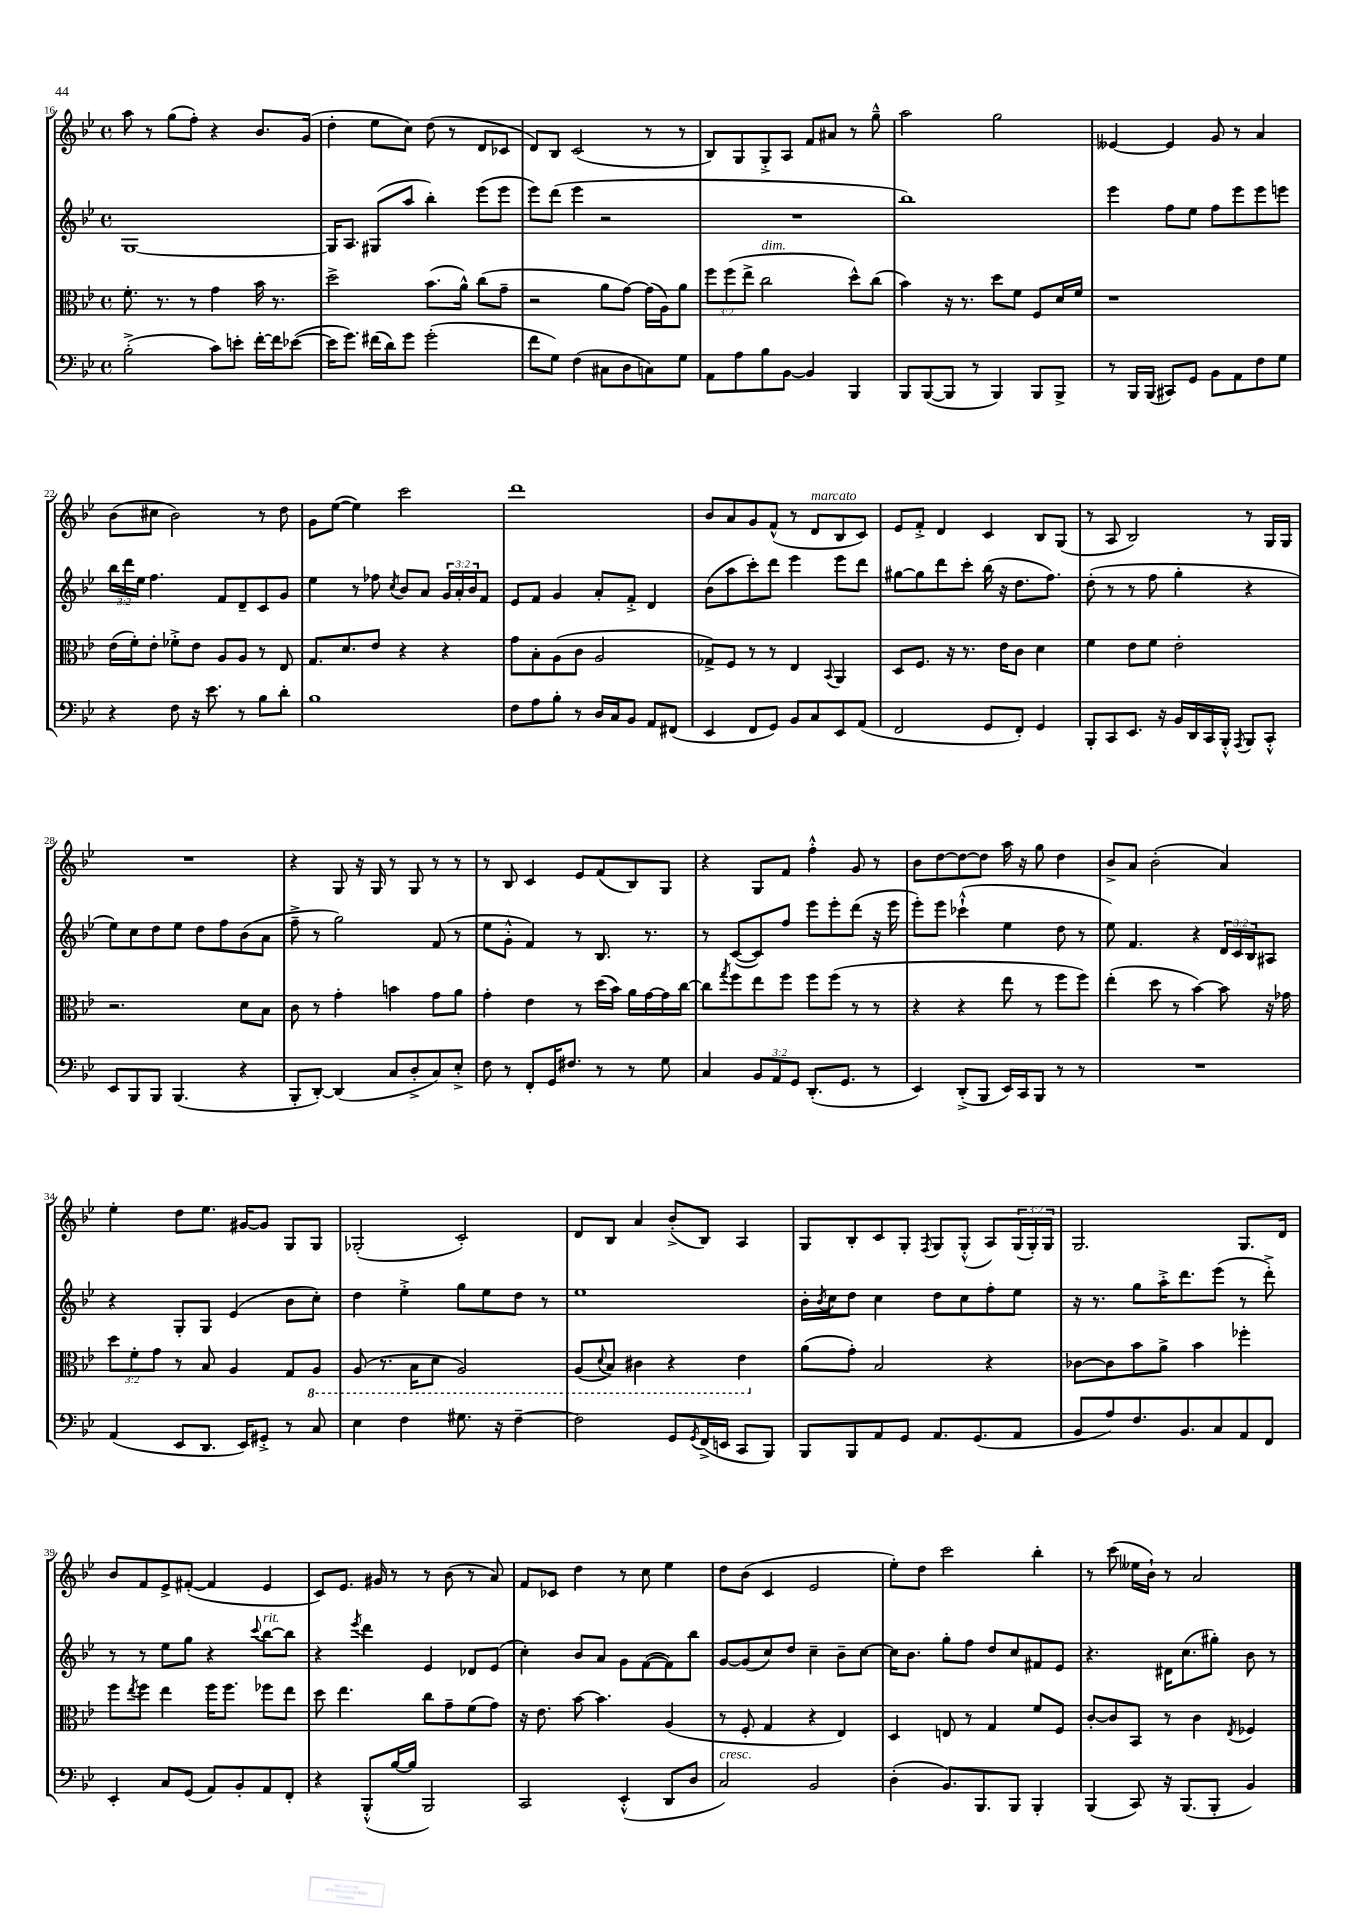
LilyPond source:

<<
\new StaffGroup <<
\new Staff = "s0" {
    \clef treble \key bes \major \defaultTimeSignature \time 4/4 \override Staff.TupletNumber.text = #tuplet-number::calc-fraction-text
    a''8 r8 g''8( f''8-.) r4 bes'8. g'16( |
    d''4-. ees''8 c''8) d''8( r8 d'8 ces'8 |
    d'8) bes8 c'2( r8 r8 |
    bes8) g8 g8-.-> a8 f'8 ais'8 r8 g''8---^ |
    a''2 g''2 |
    eeses'4~ eeses'4 g'8 r8 a'4 |
    bes'8( cis''8 bes'2) r8 d''8 |
    g'8 ees''8~( ees''4) c'''2 |
    d'''1 |
    bes'8 a'8 g'8 f'8-^( r8 d'8^\markup { \italic "marcato" } bes8 c'8) |
    ees'8 f'8-.-> d'4 c'4 bes8 g8( |
    r8 a8 bes2) r8 g16 g16 |
    R1 |
    r4 g8 r16 g16 r8 g8 r8 r8 |
    r8 bes8 c'4 ees'8 f'8( bes8) g8 |
    r4 g8 f'8 f''4-.-^ g'8 r8 |
    bes'8 d''8~ d''8~ d''8 a''16 r16 g''8 d''4 |
    bes'8-> a'8 bes'2-.( a'4) |
    ees''4-. d''8 ees''8. gis'16~ gis'8 g8 g8 |
    ges2-.( c'2-.) |
    d'8 bes8 a'4 bes'8-.->( bes8) a4 |
    g8 bes8-. c'8 g8-. \acciaccatura { f8 } g8 g8-.-^( a8) \tuplet 3/2 { g16( g16-.) g16 } |
    g2. g8. d'16 |
    bes'8 f'8 ees'8-> fis'8~-.( fis'4 ees'4 |
    c'8) ees'8. gis'16 r8 r8 bes'8( r8 a'8) |
    f'8 ces'8 d''4 r8 c''8 ees''4 |
    d''8 bes'8( c'4 ees'2 |
    ees''8-.) d''8 c'''2 bes''4-. |
    r8 c'''8( eeses''16 bes'16-!) r8 a'2 \bar "|." |
}
\new Staff = "s1" {
    \clef treble \key bes \major \defaultTimeSignature \time 4/4 \override Staff.TupletNumber.text = #tuplet-number::calc-fraction-text
    g1~ |
    g16 a8. gis8( a''8 bes''4-.) ees'''8( ees'''8 |
    ees'''8) d'''8( ees'''4 r2 |
    R1 |
    bes''1) |
    ees'''4 f''8 ees''8 f''8 ees'''8 ees'''8 e'''8 |
    \tuplet 3/2 { bes''16 d'''16 ees''16 } f''4. f'8 d'8-- c'8 g'8 |
    ees''4 r8 fes''8 \acciaccatura { c''8 } bes'8 a'8 \tuplet 3/2 { g'16 a'16-. bes'16 } f'8 |
    ees'8 f'8 g'4 a'8-. f'8-.-> d'4 |
    bes'8( a''8 c'''8-.) d'''8 ees'''4 ees'''8 d'''8 |
    gis''8~ gis''8 d'''8 c'''8-. bes''16( r16 d''8. f''8.) |
    d''8-.( r8 r8 f''8 g''4-. r4 |
    ees''8) c''8 d''8 ees''8 d''8 f''8 bes'8( a'8 |
    f''8---> r8 g''2) f'8( r8 |
    ees''8 g'8-.-^ f'4) r8 bes8. r8. |
    r8 c'8~( c'8) f''8 ees'''8 ees'''8-. d'''8( r16 ees'''16 |
    ees'''8-.) ees'''8 ces'''4-!-^( ees''4 d''8 r8 |
    ees''8) f'4. r4 \tuplet 3/2 { d'16 c'16 bes16 } ais8 |
    r4 g8-. g8 ees'4( bes'8 c''8-.) |
    d''4 ees''4-.-> g''8 ees''8 d''8 r8 |
    ees''1 |
    bes'16-. \acciaccatura { bes'8 } c''16 d''8 c''4 d''8 c''8 f''8-. ees''8 |
    r16 r8. g''8 a''16-.-> d'''8. ees'''8( r8 d'''8-.->) |
    r8 r8 ees''8 g''8 r4 \appoggiatura { c'''8 } bes''8~^\markup { \italic "rit." } bes''8 |
    r4 \acciaccatura { ees'''8 } d'''4 ees'4 des'8 ees'8( |
    c''4-.) bes'8 a'8 g'8 f'8~( f'8) bes''8 |
    g'8~ g'8( c''8) d''8 c''4-- bes'8-- c''8~ |
    c''16 bes'8. g''8-. f''8 d''8 c''8 fis'8 ees'8 |
    r4. dis'16 c''8.( gis''8-.) bes'8 r8 \bar "|." |
}
\new Staff = "s2" {
    \clef alto \key bes \major \defaultTimeSignature \time 4/4 \override Staff.TupletNumber.text = #tuplet-number::calc-fraction-text
    f'8.-. r8. r8 g'4 bes'16 r8. |
    d''2-> bes'8.( a'16-^) c''8( g'8-- |
    r2 a'8 g'8~) g'16( a16) a'8 |
    \tuplet 3/2 { f''8 f''8( ees''8-> } c''2^\markup { \italic "dim." } d''8-^) c''8( |
    bes'4) r16 r8. d''8 f'8 f8 d'16 f'16 |
    r1 |
    ees'16( f'16-.) ees'8-. fes'8-.-> ees'8 a8 a8 r8 ees8 |
    g8. d'8. ees'8 r4 r4 |
    g'8 bes8-. a8( c'8 a2 |
    ges8->) f8 r8 r8 ees4 \appoggiatura { bes,8 } a,4 |
    d8 f8. r16 r8. ees'16 c'8 d'4 |
    f'4 ees'8 f'8 ees'2-. |
    r2. d'8 bes8 |
    c'8 r8 g'4-. b'4 g'8 a'8 |
    g'4-. ees'4 r8 d''16( bes'16) a'16 g'16~ g'16 c''16~ |
    c''8 \acciaccatura { g''8 } f''8 ees''8 f''8 f''8 f''8( r8 r8 |
    r4 r4 ees''8 r8 f''8 f''8) |
    ees''4-.( d''8 r8 bes'4~) bes'8 r16 ges'16 |
    \tuplet 3/2 { d''8 f'8-. g'8 } r8 bes8 a4 g8 \ottava #-1 a,8 |
    a,8( r8. bes,16 d8 a,2) |
    a,8( \appoggiatura { d8 } bes,8) cis4 r4 ees4 \ottava #0 |
    a'8( g'8-.) bes2 r4 |
    ces'8~ ces'8 bes'8 a'8-> bes'4 fes''4-. |
    f''8 \acciaccatura { ees''8 } f''8 ees''4 f''16 f''8. fes''8 ees''8 |
    d''8 ees''4. c''8 g'8-- f'8( g'8) |
    r16 ees'8. bes'8~ bes'4. a4( |
    r8 f8-. g4 r4 ees4) |
    d4 e8 r8 g4 f'8 f8 |
    c'8~-. c'8 bes,8 r8 c'4 \acciaccatura { ees8 } fes4 \bar "|." |
}
\new Staff = "s3" {
    \clef bass \key bes \major \defaultTimeSignature \time 4/4 \override Staff.TupletNumber.text = #tuplet-number::calc-fraction-text
    bes2-.->( c'8) e'8-. f'16~-. f'16 ees'8~( |
    ees'16 g'8.) fis'16( d'16) g'8 g'2-.( |
    f'8 g8) f4( cis8 d8 c8) g8 |
    a,8 a8 bes8 bes,8~ bes,4 bes,,4 |
    bes,,8 bes,,8~( bes,,8 r8 bes,,4) bes,,8 bes,,8-> |
    r8 bes,,16 bes,,16( cis,8) g,8 bes,8 a,8 f8 g8 |
    r4 f8 r16 ees'8. r8 bes8 d'8-. |
    bes1 |
    f8 a8 bes8-. r8 d16 c16 bes,8 a,8 fis,8( |
    ees,4 f,8 g,8) bes,8 c8 ees,8 a,8( |
    f,2 g,8 f,8-.) g,4 |
    bes,,8-. c,8 ees,8. r16 bes,16 d,16 c,16 bes,,16-.-^ \acciaccatura { a,,8 } bes,,8 c,8-.-^ |
    ees,8 bes,,8 bes,,8 bes,,4.( r4 |
    bes,,8-. d,8~-.) d,4( c8 d8-.-> c8) ees8-.-> |
    f8 r8 f,8-. g,16 fis8. r8 r8 g8 |
    c4 \tuplet 3/2 { bes,8 a,8 g,8 } d,8.-.( g,8. r8 |
    ees,4) d,8-.->( bes,,8 ees,16) c,16 bes,,8 r8 r8 |
    R1 |
    a,4( ees,8 d,8. ees,16) gis,8-.-> r8 c8 |
    ees4 f4 gis8. r16 f4~-- |
    f2 g,8 \acciaccatura { g,8 } f,16->( e,16 c,8 bes,,8) |
    bes,,8 bes,,8 a,8 g,8 a,8. g,8.( a,8 |
    bes,8 a8) f8. bes,8. c8 a,8 f,8 |
    ees,4-. c8 g,8( a,8) bes,8-. a,8 f,8-. |
    r4 bes,,8-.-^( bes16~ bes16 bes,,2) |
    c,2 ees,4-.-^( d,8 d8 |
    c2^\markup { \italic "cresc." }) bes,2 |
    d4-.( bes,8.) bes,,8. bes,,8 bes,,4-. |
    bes,,4( c,8) r16 bes,,8.( bes,,8-. bes,4) \bar "|." |
}
>>
>>
\layout { \context { \Score currentBarNumber = #16 } }
